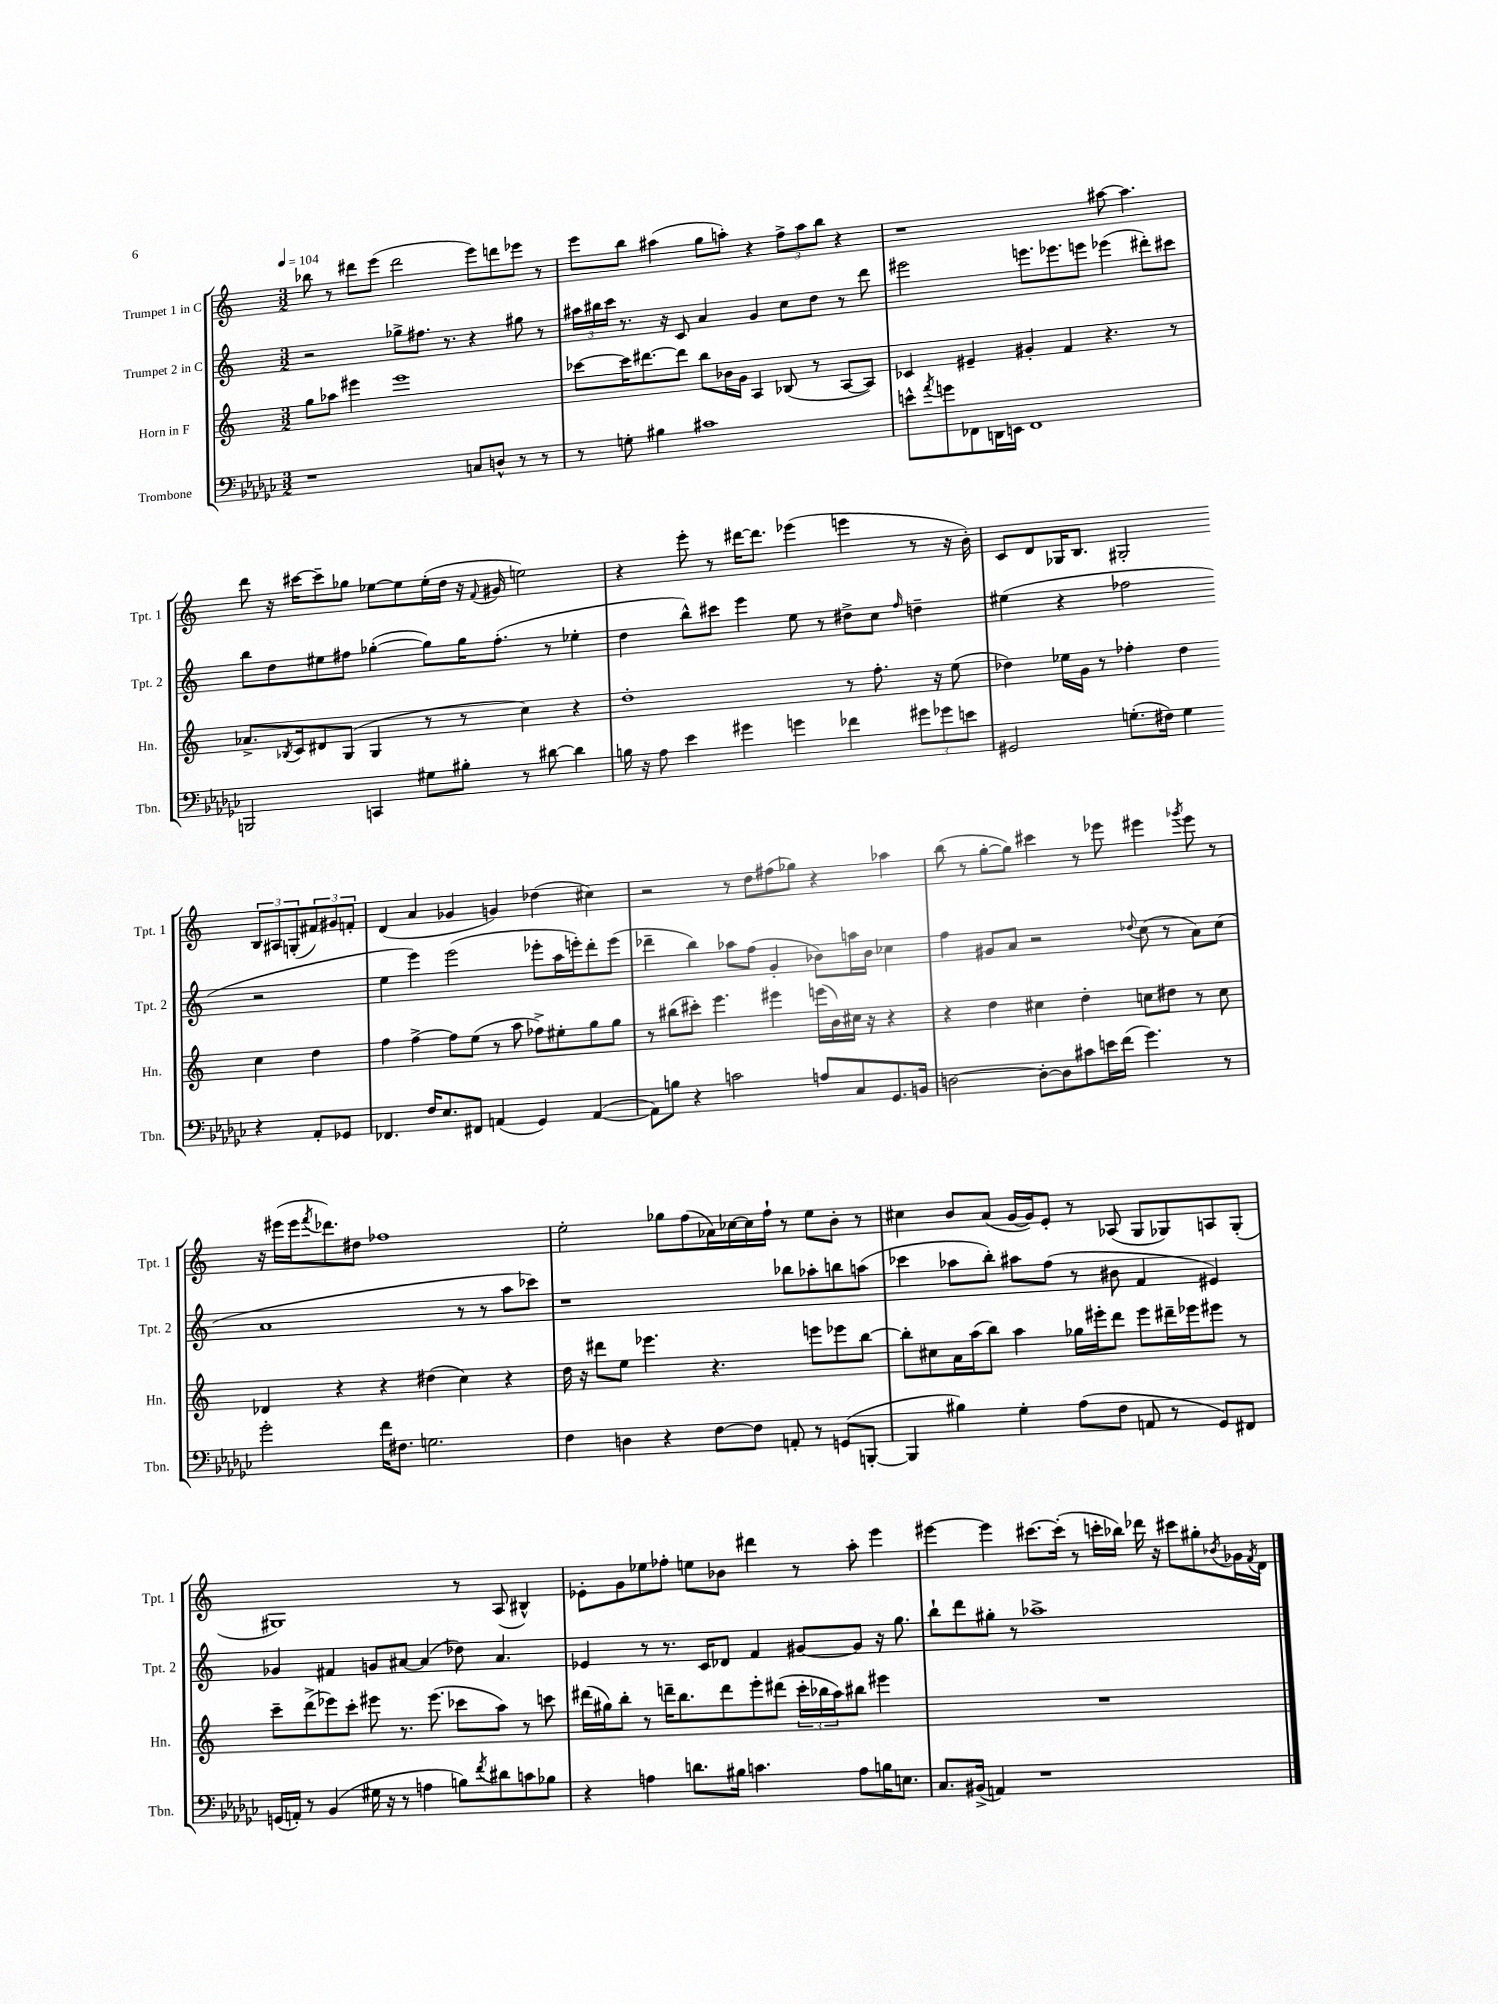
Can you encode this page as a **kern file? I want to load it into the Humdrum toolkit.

**kern	**kern	**kern	**kern
*staff4	*staff3	*staff2	*staff1
*clefF4	*clefG2	*clefG2	*clefG2
*k[b-e-a-d-g-c-]	*k[]	*k[]	*k[]
*M3/2	*M3/2	*M3/2	*M3/2
*MM104	*MM104	*MM104	*MM104
1r	8gg	2r	8bb-
.	8aa-	.	8r
.	4eee#	.	8ddd#
.	.	.	(8eee
.	1eee#	8gg-^	2ddd#
.	.	8.ff#	.
.	.	8.r	.
8C	.	4r	8eee)
8D^^	.	.	8ddd
8r	.	8gg#	8eee-
8r	.	8r	8r
=	=	=	=
8r	[8ccc-	24aa#	8eee
.	.	24bb#	.
.	.	24ccc	.
8G'	16ccc-]	8.r	8bb
.	[8.ddd#	.	.
4B#	.	.	(4aa#
.	.	16r	.
.	8ddd#]	8c	.
1c#	8bb	4a	8gg
.	16b-	.	8aa')
.	16g	.	.
.	4A	4g	4r
.	(8B-	8cc	12ff^
.	.	.	12aa
.	8r	8dd	.
.	.	.	12bb
.	[8A	8r	4r
.	8A])	8ddd	.
=	=	=	=
8e^^	4c-	2eee#	1r
8qa-	.	.	.
8g	.	.	.
8FF-	4e#~	.	.
16DD	.	.	.
16EE	.	.	.
1FF-	4g#'	8.eee	.
.	.	8.eee-	.
.	4f	.	.
.	.	8eee	.
.	4.r	(4eee-	[8aa#
.	.	.	4.aa#]
.	.	8ddd#')	.
.	8r	8ccc#	.
=	=	=	=
2BBB	8.a-^	8bb	8ddd
.	.	8dd	16r
.	8qB-	.	.
.	16c	.	[16ccc#
.	8d#	8ee#	8ccc#~]
.	(8G	8ff#	8gg-
4CC	4G	([4gg-'	[8ee-
.	.	.	8ee-]
8G#	8r	8gg-])	(16ee-'
.	.	.	16dd
8B#'	8r	16gg-	16r
.	.	.	8qqf
.	.	(8.ff#'	16g#
8r	4cc)	.	2ee)
[8d#	.	8r	.
4d#]	4r	4ee-'	.
=	=	=	=
16B	1dd'	4dd	4r
16r	.	.	.
8A-	.	.	.
4e-	.	8bb^^)	8eee'
.	.	8ccc#	8r
4g#	.	4eee	[16ddd#
.	.	.	8.ddd#]
4g	.	8ee	(4eee-
.	.	8r	.
4f-	8r	8dd#^	4eee
.	8.ff'	8cc	.
.	.	16qqff	.
12g#	.	4dd~	8r
.	16r	.	.
12g-	.	.	.
.	(8ee	.	16r
12e	.	.	.
.	.	.	16b')
=	=	=	=
2GG#	4dd-)	(4ee#	8c
.	.	.	8d
.	16ee-	4r	16G-
.	16g	.	8.B
.	8r	.	.
(8.G'	4ff-'	2ff-	2G#'
16F#)	.	.	.
4G	4dd-	.	.
4r	4cc	2r	12B
.	.	.	12A#
.	.	.	(12G'
8AA-'	4dd-	.	12f#)
.	.	.	12g#
8GG-	.	.	.
.	.	.	12f'
=	=	=	=
4.FF-	4ff	4ee	(4d
.	[4ff^	4eee)	4a
16F	.	.	.
8.E-	.	.	.
.	8ff]	(2eee	4g-
8FF#	(8ee	.	.
(4AA	8r	.	4g)
.	8aa	.	.
4GG-)	8ff-^)	8eee-'	(4dd-
.	8ee#'	16aa	.
.	.	16eee')	.
([4AA	8gg	8ddd'	4cc#)
.	8gg	(8eee	.
=	=	=	=
8AA])	8r	4ddd-~	2r
8B	(8bb#	.	.
4r	8ccc#')	4bb)	.
.	4.eee	.	.
2c	.	8aa-	8r
.	.	(8ff	8dd
.	4eee#	4g'	(8ff#
.	.	.	8gg-)
8A	(16eee	8b-)	4r
.	16b)	.	.
8C-	16cc#	16aa	.
.	16r	16b-	.
8.GG-	4r	4cc-	4aa-
16BB	.	.	.
=	=	=	=
[2D	4r	4ff	(8bb
.	.	.	8r
.	4dd	8g#	[8gg'
.	.	8a	8gg])
8D'_	4cc#	2r	4ccc#
8D]	.	.	.
8c#	4dd'	.	8r
16e	.	.	8eee-
(16f	.	.	.
.	.	8qqdd-	.
4.g-)	8cc	(8cc	4eee#
.	8dd#	8r	.
.	.	.	8qggg-
.	8r	8a)	8eee#
8r	8cc	(8cc	8r
=	=	=	=
2g-'	4d-	1a	16r
.	.	.	(16eee#
.	.	.	16eee#
.	.	.	8qfff
.	.	.	8.ddd-)
.	4r	.	.
.	.	.	8dd#
16f	4r	.	1ff-
8.F#	.	.	.
2.G	(4dd#	.	.
.	4cc)	8r	.
.	.	8r	.
.	4r	8aa	.
.	.	8ccc-)	.
=	=	=	=
4F	16dd	1r	2ee'
.	16r	.	.
.	8ddd#	.	.
4D	8ee	.	.
.	4.eee-	.	.
4r	.	.	8gg-
.	.	.	(8ff
[8F	4.r	.	16a-)
.	.	.	[16cc-
8F]	.	.	16cc-]
.	.	.	16ff`
8AA'	.	8bb-	8r
8r	8eee	8aa-'	8ee
(8GG	8eee-	8bb	8b'
[8BBB'	[8bb	(8aa	8r
=	=	=	=
4BBB]	8bb']	4ccc-	4cc#
.	8cc#	.	.
4B#)	16a	8aa-	8b
.	(16aa	.	.
.	8bb)	8bb')	(8a
4G-'	4aa	8aa#	[16g
.	.	.	16g])
.	.	(8ff	8e'
(8A-	16gg-	8r	8r
.	16eee#'	.	.
8F	8ddd	8b#	(8A-
8AA	8eee#	4f	8G
8r	16ddd#~	.	8G-)
.	16eee-	.	.
8GG-)	8eee#	4e#)	8A
8FF#	8r	.	(8G-'
=	=	=	=
(16GG	8ccc~	4g-	1G#)
16AA')	.	.	.
8r	(8ddd^	.	.
(4BB-	8eee-)	4f#	.
.	8ccc'	.	.
16G#	8eee#	8g	.
16r	.	.	.
8r	8.r	[8a#	.
4A	.	(4a#]	.
.	(8.eee#	.	.
8B)	8ccc-	8dd-)	8r
8qf	.	.	.
8d#	8aa)	4.a#	(8A
8c	8r	.	4B#^^)
8B-	8ccc	.	.
=	=	=	=
4r	(16ddd#	4e-	8e-'
.	16gg#)	.	.
.	8bb'	.	8g
4A	8r	8r	8ee-
.	16ddd~	8.r	8ff-'
.	8.bb	.	.
8.d	.	.	8ee
.	.	16c	.
.	8ddd	8d-	8b-
16B#	.	.	.
4.c	8eee'	4f	4ddd#
.	(8ddd#	.	.
.	24ccc'	[8g#	8r
.	24bb-	.	.
.	24aa)	.	.
8A	8bb#	8g#]	8aa'
16B	4eee#	16r	4eee
8.E	.	8.gg	.
=	=	=	=
8.C-	1.r	8bb`	[4eee#
.	.	8ddd	.
(16BB#^	.	.	.
4AA)	.	8gg#'	4eee#]
.	.	8r	.
1r	.	1aa-^	[8.ccc#
.	.	.	(16ccc#']
.	.	.	8r
.	.	.	16ccc'
.	.	.	16bb-)
.	.	.	16ddd-
.	.	.	16r
.	.	.	8ccc#
.	.	.	8gg#'
.	.	.	8qb-
.	.	.	16g-
.	.	.	8qf
.	.	.	16d
==	==	==	==
*-	*-	*-	*-
